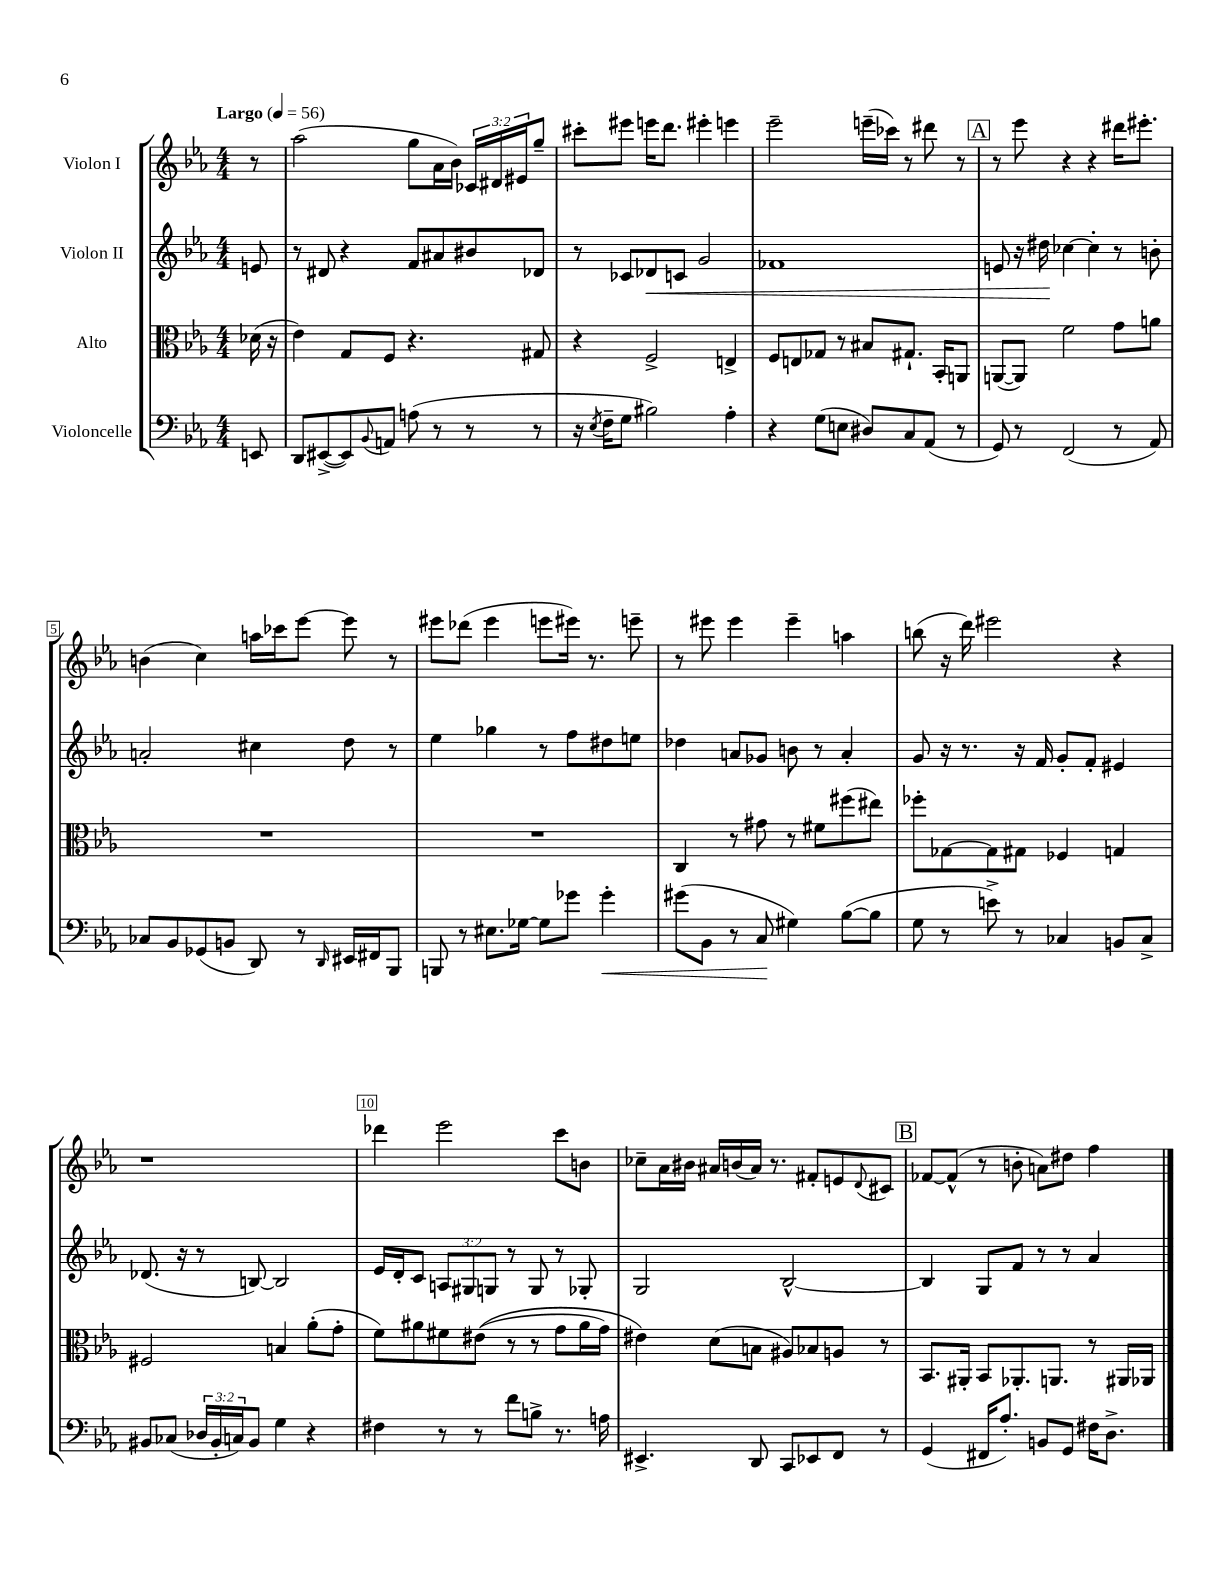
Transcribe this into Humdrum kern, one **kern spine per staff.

**kern	**dynam	**kern	**kern	**dynam	**kern
*part4	*part4	*part3	*part2	*part2	*part1
*staff4	*staff4	*staff3	*staff2	*staff2	*staff1
*I"Violoncelle	*	*I"Alto	*I"Violon II	*	*I"Violon I
*clefF4	*	*clefC3	*clefG2	*	*clefG2
*k[b-e-a-]	*	*k[b-e-a-]	*k[b-e-a-]	*	*k[b-e-a-]
*M4/4	*	*M4/4	*M4/4	*	*M4/4
*MM56	*	*MM56	*MM56	*	*MM56
=	=	=	=	=	=
!	!	!	!	!	!LO:TX:a:B:t=Largo
8EEn/	.	(16d-X\	8en/	.	8r
.	.	16r	.	.	.
=1	=1	=1	=1	=1	=1
8DD/L	.	4e-\)	8r	.	(2aa-\
([8EE#X^/	.	.	8d#X/	.	.
8EE#/])	.	8G/L	4r	.	.
8qqBB-/	.	.	.	.	.
8AAn/J	.	8F/J	.	.	.
(8An\	.	4.r	8f/L	.	8gg\L
8r	.	.	8a#X/	.	16a-\L
.	.	.	.	.	16b-\JJ)
8r	.	.	8b#X/	.	24c-X/LL
.	.	.	.	.	24d#X/
.	.	.	.	.	24e#X/J
8r	.	8G#X/	8d-X/J	.	8gg~/J
=2	=2	=2	=2	=2	=2
16r	.	4r	8r	.	8ccc#X'\L
8qE-/	.	.	.	.	.
16F~\KL	.	.	.	.	.
8G\J	.	.	8c-X/L	.	8eee#X\J
!	!	!	!	!LO:HP:b	!
2B#X\)	.	2F^/	8d-X/	<	16eeen\KL
.	.	.	.	.	8.ddd\J
.	.	.	8cn/J	.	.
.	.	.	2g/	.	4eee#X'\
4A-'\	.	4En^/	.	.	4eeen\
=3	=3	=3	=3	=3	=3
4r	.	8F/L	1f-X	.	2eee-~\
.	.	8En/	.	.	.
(8G\L	.	8G-X/J	.	.	.
8En\J	.	8r	.	.	.
8D#X/L)	.	8B#X/L	.	.	(16eeen~\LL
.	.	.	.	.	16ccc-X\JJ)
8C/	.	8.G#X`/J	.	.	8r
(8AA-/J	.	.	.	.	8ddd#X\
.	.	16BB-'/KL	.	.	.
8r	.	8AAn/J	.	.	8r
!!LO:REH:place=s1:t=A
=4	=4	=4	=4	=4	=4
8GG/)	.	([8AAn/L	8en/	.	8r
8r	.	8AA/J])	16r	.	8eee-\
.	.	.	16dd#X\	.	.
(2FF/	.	2f\	[4cc-X\	[	4r
.	.	.	4cc-'\]	.	4r
8r	.	8g\L	8r	.	16ddd#X\KL
.	.	.	.	.	8.eee#X'\J
8AA-/)	.	8an\J	8bn'\	.	.
!!LO:LB:g=z
=5	=5	=5	=5	=5	=5
8C-X/L	.	1r	2an'/	.	(4bn\
8BB-/	.	.	.	.	.
(8GG-X/	.	.	.	.	4cc\)
8BBn/J	.	.	.	.	.
8DD/)	.	.	4cc#X\	.	16aan\LL
.	.	.	.	.	16ccc-X\J
8r	.	.	.	.	[8eee-\J
16qqDD/	.	.	.	.	.
16EE#X/LL	.	.	8dd\	.	8eee-\]
16FF#X/J	.	.	.	.	.
8BBB-/J	.	.	8r	.	8r
=6	=6	=6	=6	=6	=6
8BBBn/	.	1r	4ee-\	.	8eee#X\L
8r	.	.	.	.	(8ddd-X\J
8.E#X\L	.	.	4gg-X\	.	4eee#\
[16G-X\Jk	.	.	.	.	.
8G-\L]	.	.	8r	.	8eeen\L
8g-X\J	.	.	8ff\L	.	16eee#X\Jk)
.	.	.	.	.	8.r
!	!LO:HP:b	!	!	!	!
4g-'\	<	.	8dd#X\	.	.
.	.	.	8een\J	.	8eeen~\
=7	=7	=7	=7	=7	=7
(8g#X\L	.	4C/	4dd-X\	.	8r
8BB-\J	.	.	.	.	8eee#X\
8r	.	8r	8an/L	.	4eee#\
8C/	.	8g#X\	8g-X/J	.	.
4G#X\)	[	8r	8bn\	.	4eee#~\
.	.	8f#X\L	8r	.	.
([8B-\L	.	(8ff#X\	4a'/	.	4aan\
8B-\J]	.	8ee#X\J)	.	.	.
=8	=8	=8	=8	=8	=8
8G\	.	8ff-X'\L	8g/	.	(8bbn\
8r	.	[8G-X\	16r	.	16r
.	.	.	8.r	.	16ddd\)
8en^\)	.	8G-\]	.	.	2eee#X\
8r	.	8G#X\J	16r	.	.
.	.	.	16f/	.	.
4C-X/	.	4F-X/	8g'/L	.	.
.	.	.	8f'/J	.	.
8BBn/L	.	4Gn/	4e#X/	.	4r
8C-^/J	.	.	.	.	.
!!LO:LB:g=z
=9	=9	=9	=9	=9	=9
8BB#X/L	.	2F#X/	(8.d-X/	.	1r
(8C-X/J	.	.	.	.	.
.	.	.	16r	.	.
24D-X/LL	.	.	8r	.	.
24BB#'/	.	.	.	.	.
24Cn/J)	.	.	.	.	.
8BB#/J	.	.	[8Bn/)	.	.
4G\	.	4Bn/	2B/]	.	.
4r	.	(8a-'\L	.	.	.
.	.	8g'\J	.	.	.
=10	=10	=10	=10	=10	=10
4F#X\	.	8f\L)	16e-/LL	.	4ddd-X\
.	.	.	16d'/J	.	.
.	.	8a#X\	8c/J	.	.
8r	.	8f#X\	12An/L	.	2eee-\
.	.	.	12G#X/	.	.
8r	.	((8e#X\J	.	.	.
.	.	.	12Gn/J	.	.
8f\L	.	8r	8r	.	.
8Bn^\J	.	8r	8G/	.	.
8.r	.	8g\L	8r	.	8ccc\L
.	.	16a#\L	8G-X'/	.	8bn\J
16An\	.	16g\JJ)	.	.	.
=11	=11	=11	=11	=11	=11
4.EE#X^/	.	4e#X\)	2G/	.	8cc-X~\L
.	.	.	.	.	16a-\L
.	.	.	.	.	16b#X\JJ
.	.	(8d\L	.	.	16a#X/LL
.	.	.	.	.	(16bn/
8DD/	.	8Bn\J	.	.	16a#/JJ)
.	.	.	.	.	8.r
8CC/L	.	8A#X/L)	[2B-^^/	.	.
8EE-X/	.	8B-X/	.	.	8f#X'/L
8FF/J	.	8An/J	.	.	8en/
.	.	.	.	.	8qqd/
8r	.	8r	.	.	8c#X/J
!!LO:REH:place=s1:t=B
=12	=12	=12	=12	=12	=12
(4GG/	.	8.BB-/L	4B-/]	.	[8f-X/L
.	.	.	.	.	(8f-^^/J]
.	.	16AA#X'/Jk	.	.	.
16FF#X/KL	.	8BB-/L	8G/L	.	8r
8.A-'/J)	.	.	.	.	.
.	.	8.AA-X'/	8f/J	.	8bn'\
8BBn/L	.	.	8r	.	8an\L)
.	.	8.AAn/J	.	.	.
8GG/J	.	.	8r	.	8dd#X\J
16F#X\KL	.	8r	4a-/	.	4ff\
8.D^\J	.	.	.	.	.
.	.	16AA#X/LL	.	.	.
.	.	16AA-X/JJ	.	.	.
==	==	==	==	==	==
*-	*-	*-	*-	*-	*-
